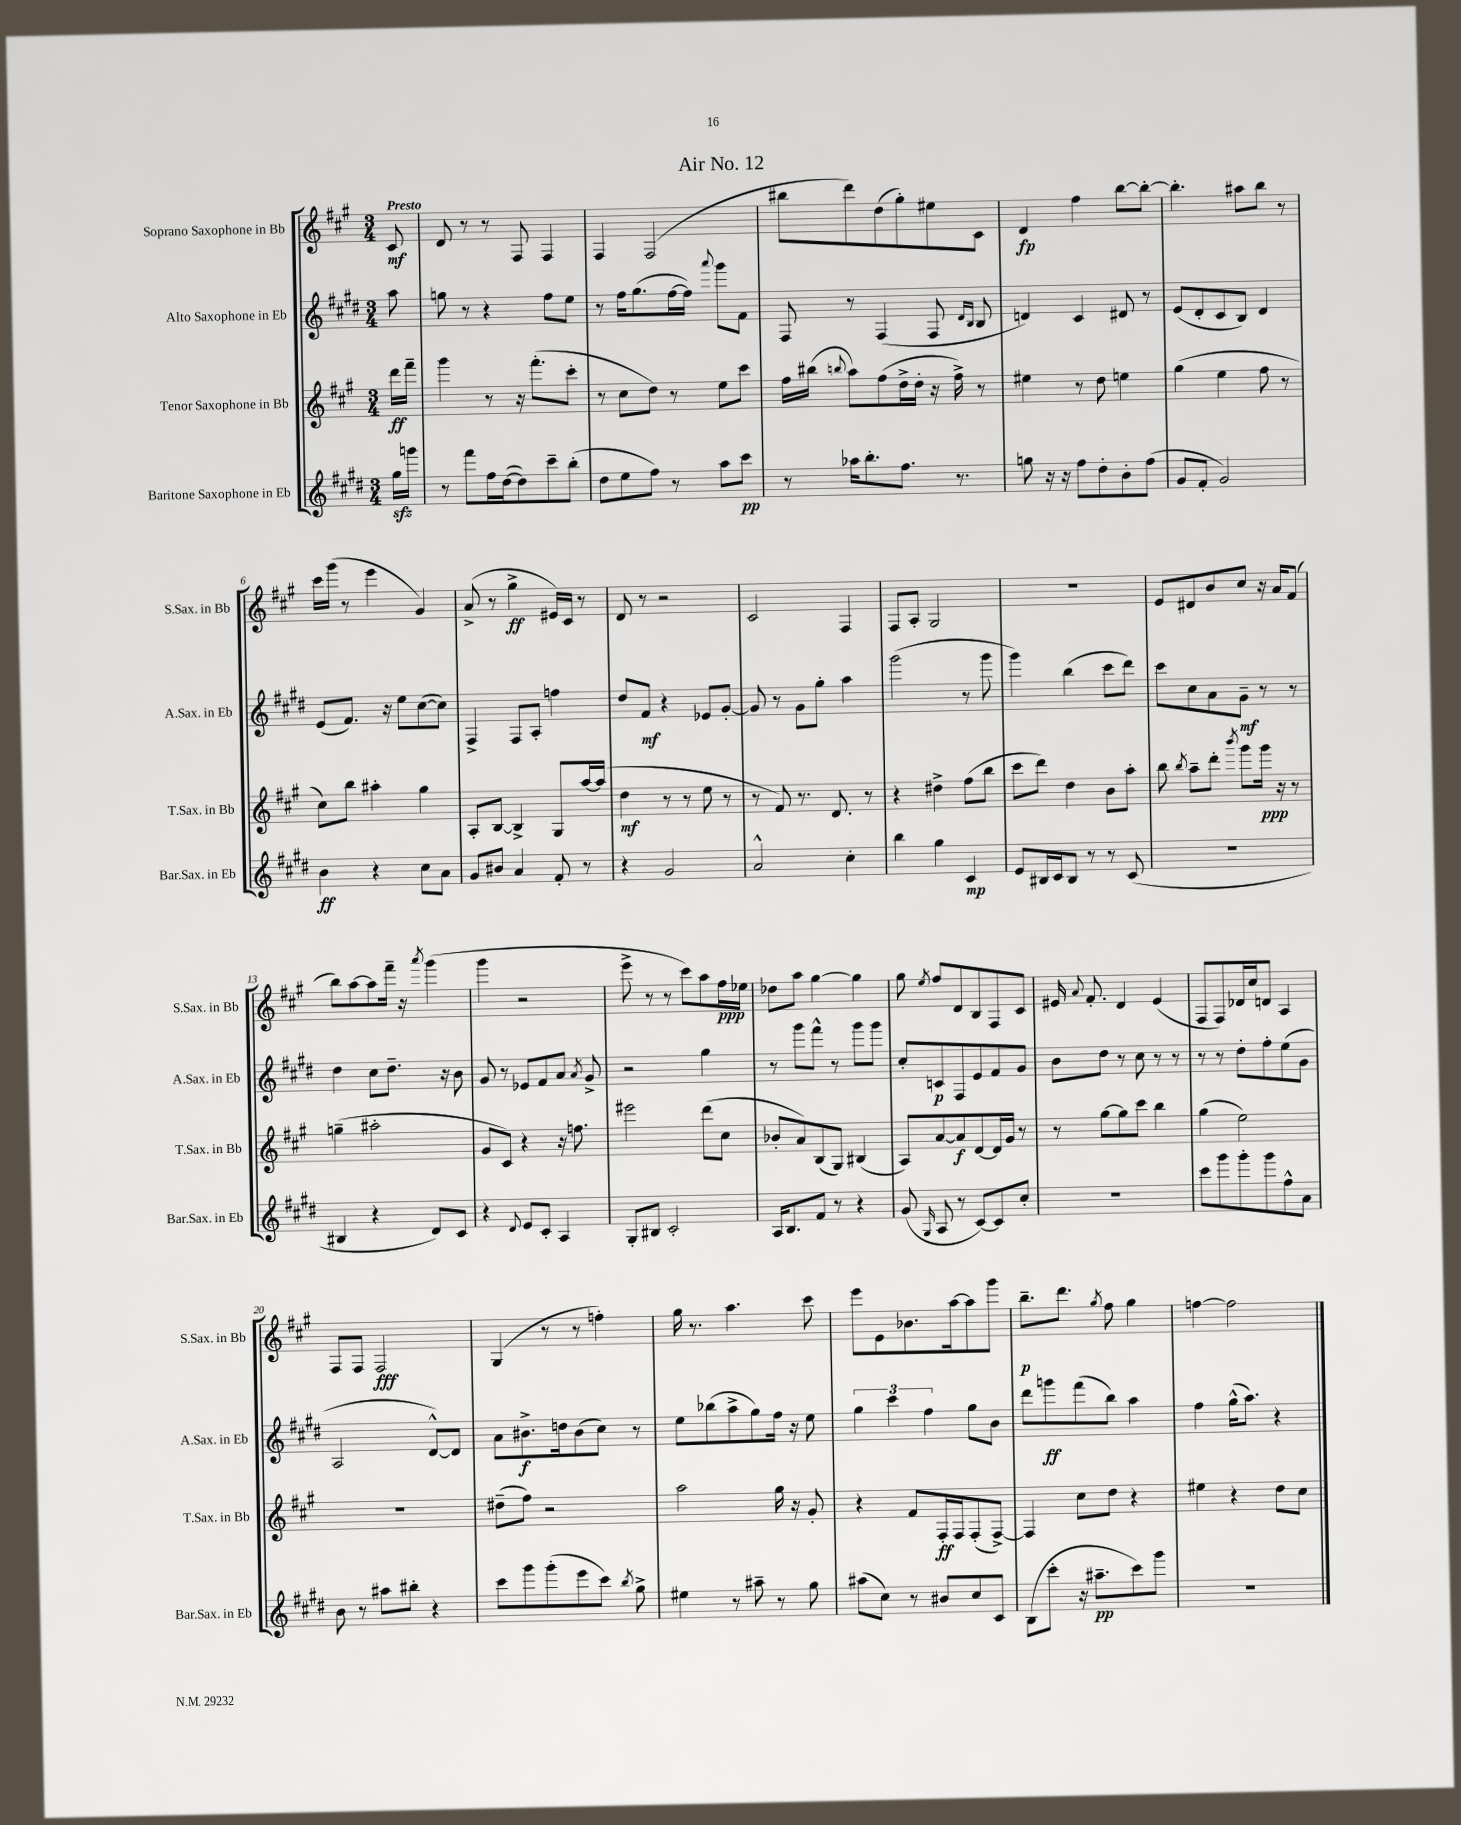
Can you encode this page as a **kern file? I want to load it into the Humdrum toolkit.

**kern	**dynam	**kern	**dynam	**kern	**dynam	**kern	**dynam
*part4	*part4	*part3	*part3	*part2	*part2	*part1	*part1
*staff4	*staff4	*staff3	*staff3	*staff2	*staff2	*staff1	*staff1
*I"Baritone Saxophone in Eb	*	*I"Tenor Saxophone in Bb	*	*I"Alto Saxophone in Eb	*	*I"Soprano Saxophone in Bb	*
*I'Bar.Sax. in Eb	*	*I'T.Sax. in Bb	*	*I'A.Sax. in Eb	*	*I'S.Sax. in Bb	*
*clefG2	*	*clefG2	*	*clefG2	*	*clefG2	*
*k[f#c#g#d#]	*	*k[f#c#g#]	*	*k[f#c#g#d#]	*	*k[f#c#g#]	*
*M3/4	*	*M3/4	*	*M3/4	*	*M3/4	*
=	=	=	=	=	=	=	=
!	!	!	!	!	!	!LO:TX:a:B:t=Presto	!
16gg#zz\LL	.	16ddd\LL	ff	8aa\	.	8c#/	mf
16gggn\JJ	.	16fff#~\JJ	.	.	.	.	.
=1	=1	=1	=1	=1	=1	=1	=1
8r	.	4ggg#\	.	8ggn\	.	8d/	.
8fff#\L	.	.	.	8r	.	8r	.
16ff#\L	.	8r	.	4r	.	8r	.
([16dd#\J	.	.	.	.	.	.	.
8dd#\])	.	16r	.	.	.	8F#/	.
.	.	(8.fff#'\L	.	.	.	.	.
8ccc#~\	.	.	.	8ff#\L	.	4F#/	.
(8bb'\J	.	8ccc#'\J	.	8ee\J	.	.	.
=2	=2	=2	=2	=2	=2	=2	=2
8dd#\L	.	8r	.	8r	.	4F#/	.
8ee\	.	8cc#\L	.	16ff#\KL	.	.	.
.	.	.	.	(8.gg#\	.	.	.
8ff#\J)	.	8dd\J)	.	.	.	(2F#/	.
8r	.	8r	.	[16ff#\L	.	.	.
.	.	.	.	16ff#\JJ])	.	.	.
.	.	.	.	8qqaaa/	.	.	.
8aa\L	.	8ee\L	.	8ggg#\L	.	.	.
8ccc#\J	pp	8ccc#\J	.	8f#\J	.	.	.
=3	=3	=3	=3	=3	=3	=3	=3
8r	.	16ff#\LL	.	8F#/	.	8bb#X\L	.
.	.	(16bb#X\JJ	.	.	.	.	.
.	.	8qqbbn/	.	.	.	.	.
16aa-X\KL	.	8aa\L)	.	8r	.	8ddd\)	.
8.bb'\	.	.	.	.	.	.	.
.	.	(8ff#\	.	(4F#/	.	(8dd\	.
8.ff#\J	.	16dd^\L	.	.	.	8gg#'\)	.
.	.	16dd'\JJ	.	.	.	.	.
.	.	16r	.	8F#/	.	8ee#X\	.
8.r	.	16ff#^\)	.	.	.	.	.
.	.	.	.	16qqd#/LL	.	.	.
.	.	.	.	16qqB/JJ	.	.	.
.	.	8r	.	8B/	.	8c#\J	.
=4	=4	=4	=4	=4	=4	=4	=4
8ggn\	.	4ee#X\	.	4dn/)	.	4d/	fp
16r	.	.	.	.	.	.	.
16r	.	.	.	.	.	.	.
8ff#\L	.	8r	.	4c#/	.	4ff#\	.
8dd#'\	.	8dd\	.	.	.	.	.
8b'\	.	4een\	.	8d#X/	.	[8bb\L	.
(8ff#\J	.	.	.	8r	.	8bb'\J_	.
=5	=5	=5	=5	=5	=5	=5	=5
8g#/L	.	(4gg#\	.	(8e/L	.	4.bb'\]	.
8f#'/J	.	.	.	8d#'/	.	.	.
2g#/)	.	4ee\	.	8c#/	.	.	.
.	.	.	.	8B/J)	.	8aa#X\L	.
.	.	8ff#\	.	4d#/	.	8bb\J	.
.	.	8r	.	.	.	8r	.
!!LO:LB:g=z
=6	=6	=6	=6	=6	=6	=6	=6
4b\	ff	8cc#\L)	.	(8e/L	.	16ccc#\LL	.
.	.	.	.	.	.	(16ggg#\JJ	.
.	.	8bb\J	.	8.f#/J)	.	8r	.
4r	.	4aa#X'\	.	.	.	4eee\	.
.	.	.	.	16r	.	.	.
.	.	.	.	8ee\L	.	.	.
8cc#\L	.	4gg#\	.	([8cc#\	.	4g#/)	.
8a\J	.	.	.	8cc#\J])	.	.	.
=7	=7	=7	=7	=7	=7	=7	=7
8g#/L	.	8A'/L	.	4F#^/	.	(8a^/	.
8b#X/J	.	[8B/J	.	.	.	8r	.
4a/	.	4B^/]	.	8F#/L	.	4gg#^\	ff
.	.	.	.	8A'/J	.	.	.
8f#'/	.	8G#/L	.	4ffn\	.	16e#X/LL)	.
.	.	.	.	.	.	16c#/JJ	.
8r	.	[16aa/L	.	.	.	8r	.
.	.	(16aa/JJ]	.	.	.	.	.
=8	=8	=8	=8	=8	=8	=8	=8
4r	.	4dd\	mf	8dd#/L	.	8d/	.
.	.	.	.	8f#/J	mf	8r	.
2g#/	.	8r	.	4r	.	2r	.
.	.	8r	.	.	.	.	.
.	.	8ee\	.	8e-X/L	.	.	.
.	.	8r	.	[8g#'/J	.	.	.
=9	=9	=9	=9	=9	=9	=9	=9
2a^^/	.	8r	.	8g#/]	.	2c#/	.
.	.	8f#/)	.	8r	.	.	.
.	.	8.r	.	8g#\L	.	.	.
.	.	.	.	8gg#'\J	.	.	.
.	.	8.d/	.	.	.	.	.
4cc#'\	.	.	.	4aa\	.	4F#/	.
.	.	8r	.	.	.	.	.
=10	=10	=10	=10	=10	=10	=10	=10
4bb\	.	4r	.	(2ggg#\	.	8F#/L	.
.	.	.	.	.	.	8A'/J	.
4gg#\	.	4dd#X^\	.	.	.	2G#/	.
4c#/	mp	(8ff#\L	.	8r	.	.	.
.	.	8bb\J	.	8ggg#\	.	.	.
=11	=11	=11	=11	=11	=11	=11	=11
8e/L	.	8ccc#\L	.	4ggg#\)	.	2.r	.
16B#X/L	.	8ddd\J)	.	.	.	.	.
16c#/J	.	.	.	.	.	.	.
8B#/J	.	4dd\	.	(4bb\	.	.	.
8r	.	.	.	.	.	.	.
8r	.	8b\L	.	8ccc#\L	.	.	.
(8c#/	.	8aa'\J	.	8ddd#\J)	.	.	.
=12	=12	=12	=12	=12	=12	=12	=12
2.r	.	8bb\	.	8ccc#\L	.	8e/L	.
.	.	8qbb/	.	.	.	.	.
.	.	8aa~\L	.	8cc#\	.	8d#X/	.
.	.	8ddd'\J	.	8a\	.	8b/	.
.	.	8qbbb/	.	.	.	.	.
.	.	8ggg#\L	.	8g#~\J	mf	8cc#/J	.
.	.	16ggg#\Jk	ppp	8r	.	16r	.
.	.	16r	.	.	.	16a/KL	.
.	.	8r	.	8r	.	(8f#/J	.
!!LO:LB:g=z
=13	=13	=13	=13	=13	=13	=13	=13
4B#X/	.	(4ggn~\	.	4dd#\	.	8bb\L)	.
.	.	.	.	.	.	[8aa\	.
4r	.	2aa#X'\	.	8cc#\L	.	8aa\]	.
.	.	.	.	8.dd#~\J	.	16fff#~\Jk	.
.	.	.	.	.	.	16r	.
.	.	.	.	.	.	8qaaa/	.
8d#/L)	.	.	.	.	.	(4ggg#\	.
.	.	.	.	16r	.	.	.
8c#/J	.	.	.	8b\	.	.	.
=14	=14	=14	=14	=14	=14	=14	=14
4r	.	8g#/L	.	8g#/	.	4ggg#\	.
.	.	8c#/J)	.	8r	.	.	.
8qqd#/	.	.	.	.	.	.	.
8e/L	.	4r	.	8e-X/L	.	2r	.
8c#'/J	.	.	.	8f#/	.	.	.
4A/	.	16r	.	8a/J	.	.	.
.	.	8.ffn\	.	.	.	.	.
.	.	.	.	8qa/	.	.	.
.	.	.	.	8g#^/	.	.	.
=15	=15	=15	=15	=15	=15	=15	=15
8G#'/L	.	2eee#X\	.	2r	.	8eee^\	.
8B#X/J	.	.	.	.	.	8r	.
2c#'/	.	.	.	.	.	8r	.
.	.	.	.	.	.	8ccc#\L)	.
.	.	(8ddd\L	.	4gg#\	.	8aa\	.
.	.	8cc#\J	.	.	.	16ff#\L	ppp
.	.	.	.	.	.	16ee-X\JJ	.
=16	=16	=16	=16	=16	=16	=16	=16
16A/KL	.	8b-X'/L	.	8r	.	8dd-X\L	.
8.B/	.	.	.	.	.	.	.
.	.	8a/)	.	8ggg#\L	.	8aa\J	.
8f#/J	.	(8B/	.	8fff#^^\J	.	[4gg#\	.
8r	.	8G#/J)	.	8r	.	.	.
4r	.	(4B#X/	.	8ggg#\L	.	4gg#\]	.
.	.	.	.	8ggg#\J	.	.	.
=17	=17	=17	=17	=17	=17	=17	=17
(8g#/	.	8A/L)	.	8cc#'/L	.	8gg#\	.
16qqG#/	.	.	.	.	.	8qee/	.
8A/	.	[8a/	.	8cn/	p	8ff#/L	.
8r	.	8a/]	f	8F#/	.	8d/	.
[8c#/L)	.	[8d/	.	8e/	.	8B/	.
8c#/]	.	16d/L]	.	8f#/	.	8F#/	.
.	.	16g#/JJ	.	.	.	.	.
8cc#'/J	.	8r	.	8g#/J	.	8c#/J	.
=18	=18	=18	=18	=18	=18	=18	=18
2.r	.	8r	.	8b\L	.	16e#X/	.
.	.	.	.	.	.	8qqa/	.
.	.	.	.	.	.	8.f#'/	.
.	.	[8gg#\L	.	8dd#\J	.	.	.
.	.	8gg#\]	.	8r	.	4d/	.
.	.	8ccc#\J	.	8cc#\	.	.	.
.	.	4bb\	.	8r	.	(4e#/	.
.	.	.	.	8r	.	.	.
=19	=19	=19	=19	=19	=19	=19	=19
8ccc#\L	.	(4gg#\	.	8r	.	8F#/L	.
8ggg#\	.	.	.	8r	.	8F#/)	.
8ggg#'\	.	2ee\)	.	8dd#'\L	.	16d-X/L	.
.	.	.	.	.	.	16cc#/J	.
8ggg#\	.	.	.	8ff#'\	.	8dn/J	.
8ff#^^\	.	.	.	(8ee\	.	4A/	.
8a\J	.	.	.	8g#\J	.	.	.
!!LO:LB:g=z
=20	=20	=20	=20	=20	=20	=20	=20
8b\	.	2.r	.	2A/	.	8F#/L	.
8r	.	.	.	.	.	8F#/J	.
8aa#X\L	.	.	.	.	.	2F#/	fff
8bb#X'\J	.	.	.	.	.	.	.
4r	.	.	.	[8d#^^/L)	.	.	.
.	.	.	.	8d#/J]	.	.	.
=21	=21	=21	=21	=21	=21	=21	=21
8ccc#\L	.	(8dd#X~\L	.	8a\L	.	(4G#/	.
8ggg#\	.	8ff#\J)	.	8.b#X^\	f	.	.
(8ggg#'\	.	2r	.	.	.	8r	.
.	.	.	.	16ddn\k	.	.	.
8eee\	.	.	.	(8b#\	.	8r	.
8ccc#\J)	.	.	.	8cc#\J)	.	4ffn'\)	.
8qbb/	.	.	.	.	.	.	.
8gg#^\	.	.	.	8r	.	.	.
=22	=22	=22	=22	=22	=22	=22	=22
4ee#X\	.	2aa\	.	8ee\L	.	16gg#\	.
.	.	.	.	.	.	8.r	.
.	.	.	.	(8bb-X\	.	.	.
8r	.	.	.	8aa^\	.	4.aa\	.
8aa#X~\	.	.	.	8gg#\)	.	.	.
8r	.	16gg#\	.	16ff#\Jk	.	.	.
.	.	16r	.	16r	.	.	.
8gg#\	.	8g#'/	.	8ee\	.	8ccc#\	.
=23	=23	=23	=23	=23	=23	=23	=23
(8aa#X\L	.	4r	.	6gg#\	.	8eee\L	.
8cc#\J)	.	.	.	.	.	8e\	.
.	.	.	.	6ccc#\	.	.	.
8r	.	8f#/L	.	.	.	8.b-X\	.
.	.	.	.	6ff#\	.	.	.
8b#X/L	.	16F#'/L	ff	.	.	.	.
.	.	16F#/J	.	.	.	[16aa\k	.
8cc#/	.	(8F#'/	.	8gg#\L	.	8aa\]	.
8c#/J	.	[8F#^/J)	.	8b\J	.	8ggg#\J	.
=24	=24	=24	=24	=24	=24	=24	=24
(8B\L	.	4F#/]	.	8ddd#\L	.	8.bb~\L	p
8ccc#'\J	.	.	.	8gggn\	ff	.	.
.	.	.	.	.	.	8.ddd\J	.
16r	.	8cc#\L	.	(8fff#\	.	.	.
8.aa#X~\L	pp	.	.	.	.	.	.
.	.	.	.	.	.	8qgg#/	.
.	.	8dd\J	.	8bb\J)	.	8ff#\	.
8ccc#\)	.	4r	.	4aa\	.	4gg#\	.
8ggg#\J	.	.	.	.	.	.	.
=25	=25	=25	=25	=25	=25	=25	=25
2.r	.	4ee#X\	.	4ff#\	.	[4ffn\	.
.	.	4r	.	(16gg#^^\KL	.	2ff\]	.
.	.	.	.	8.aa\J)	.	.	.
.	.	8dd\L	.	4r	.	.	.
.	.	8cc#\J	.	.	.	.	.
==	==	==	==	==	==	==	==
*-	*-	*-	*-	*-	*-	*-	*-
